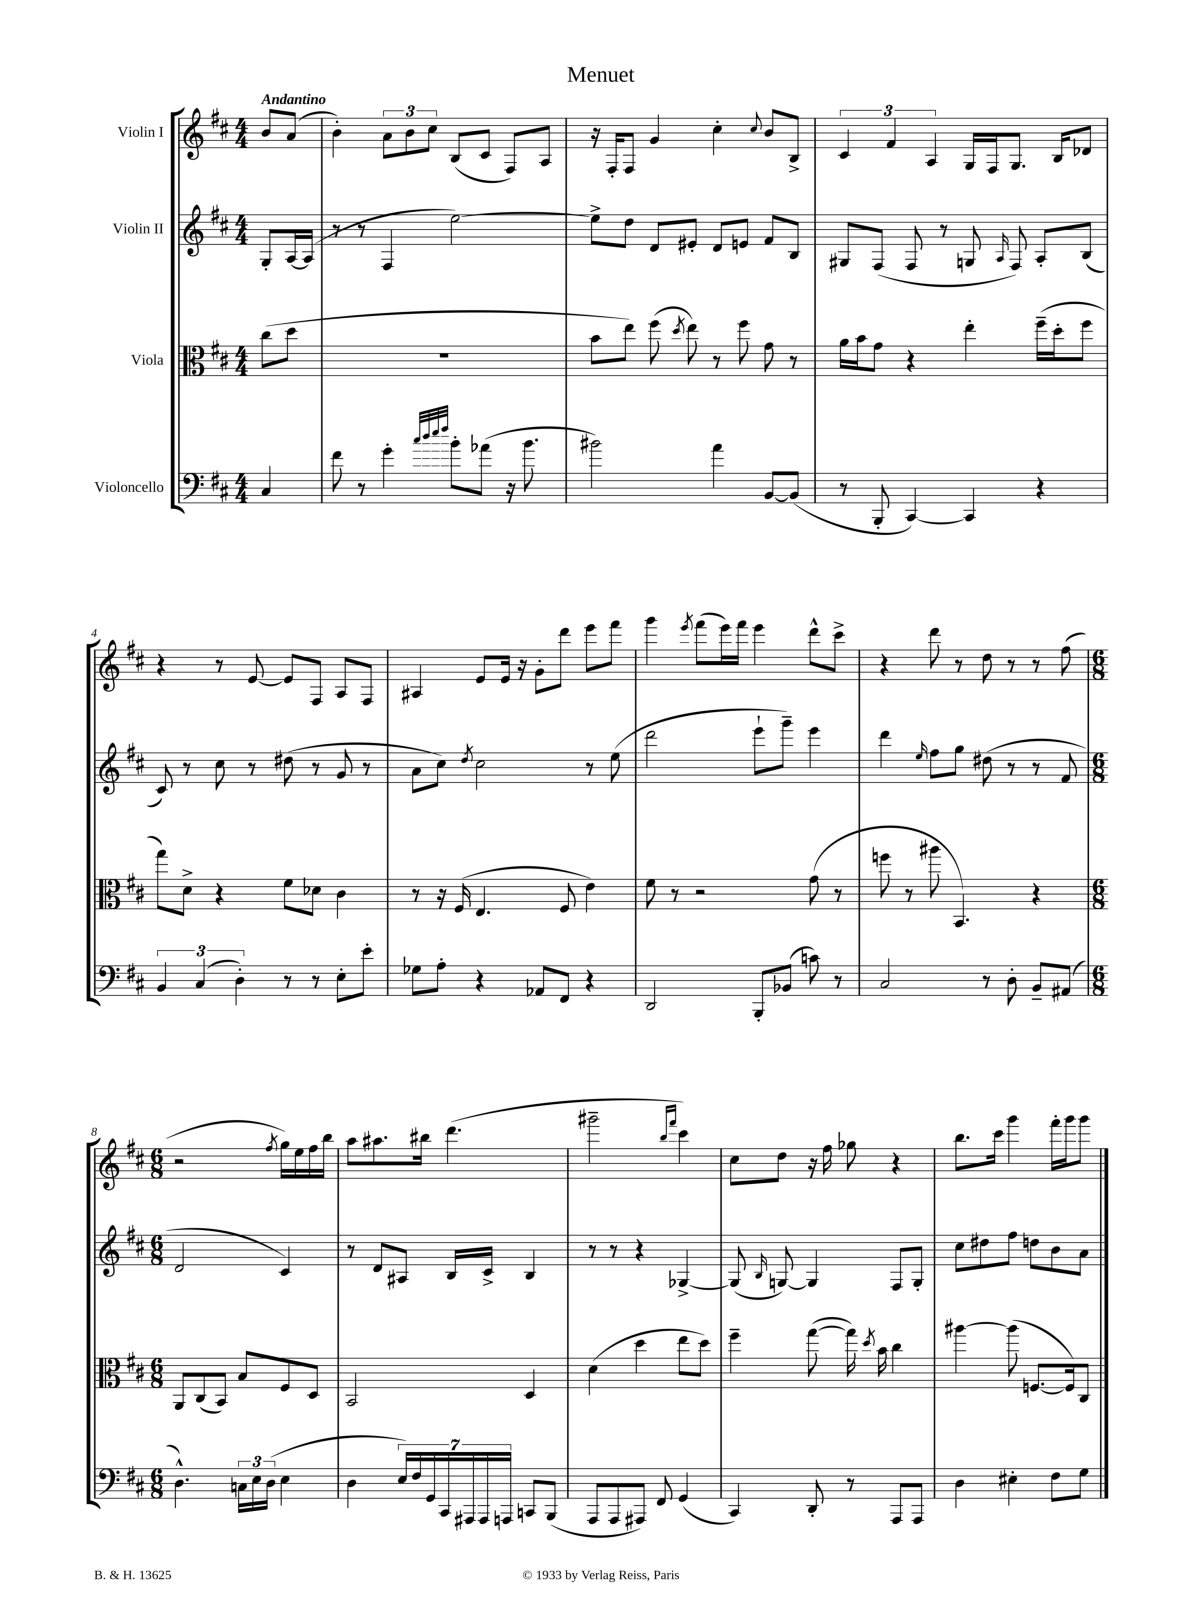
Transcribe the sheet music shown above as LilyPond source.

\header { title = "Menuet" }
<<
\new StaffGroup <<
\new Staff = "s0" \with { instrumentName = "Violin I" } {
    \clef treble \key d \major \numericTimeSignature \time 4/4 \partial 4 \tempo "Andantino"
    \autoBeamOff b'8[ a'8]( |
    b'4-.) \tuplet 3/2 { a'8[ b'8 cis''8] } b8[( cis'8] fis8[) a8] |
    r16 fis16[-. fis8] g'4 cis''4-. \appoggiatura { cis''8 } b'8[ b8]-> |
    \tuplet 3/2 { cis'4 fis'4 a4 } g16[ fis16 g8.] b16[ des'8] |
    r4 r8 e'8~ e'8[ fis8] a8[ fis8] |
    ais4 e'8[ e'16] r16 g'8[-. d'''8] e'''8[ fis'''8] |
    g'''4 \acciaccatura { e'''8 } fis'''8[( e'''16) fis'''16] e'''4 d'''8[-^ cis'''8]-> |
    r4 d'''8 r8 d''8 r8 r8 fis''8( |
    \numericTimeSignature \time 6/8 r2 \acciaccatura { fis''8 } g''16[) e''16 fis''16 b''16] |
    a''8[ ais''8. bis''16] d'''4.( |
    gis'''2-- \grace { b''16[ fis'''16] } cis'''4) |
    cis''8[ d''8] r16 fis''16 ges''8 r4 |
    b''8.[ cis'''16] g'''4 fis'''16[-. g'''16 g'''8] \bar "|." |
}
\new Staff = "s1" \with { instrumentName = "Violin II" } {
    \clef treble \key d \major \numericTimeSignature \time 4/4 \partial 4
    \autoBeamOff g8[-. a16~ a16]( |
    r8 r8 fis4 e''2~) |
    e''8[-> d''8] d'8[ eis'8]-. d'8[ e'8] fis'8[ b8] |
    gis8[ fis8]( fis8 r8 g8 \grace { a16 } fis8) a8[-. b8]( |
    cis'8) r8 cis''8 r8 dis''8( r8 g'8 r8 |
    a'8[ cis''8]) \acciaccatura { d''8 } cis''2 r8 e''8( |
    d'''2 e'''8[-! g'''8]--) e'''4 |
    d'''4 \grace { e''16 } fis''8[ g''8] dis''8( r8 r8 fis'8 |
    \numericTimeSignature \time 6/8 d'2 cis'4) |
    r8 d'8[ ais8] b16[ cis'16]-> b4 |
    r8 r8 r4 ges4~-> |
    ges8( \grace { b16 } g8~) g4 fis8[ g8]-. |
    cis''8[ dis''8 fis''8] d''8[ b'8 a'8] \bar "|." |
}
\new Staff = "s2" \with { instrumentName = "Viola" } {
    \clef alto \key d \major \numericTimeSignature \time 4/4 \partial 4
    \autoBeamOff cis''8[( d''8] |
    R1 |
    b'8[ e''8]) fis''8( \acciaccatura { d''8 } e''8) r8 fis''8 g'8 r8 |
    a'16[ b'16 g'8] r4 e''4-. fis''16[--( d''16-. fis''8] |
    g''8[) d'8]-> r4 fis'8[ des'8] cis'4 |
    r8 r16 fis16( e4. fis8 e'4) |
    fis'8 r8 r2 g'8( r8 |
    f''8 r8 ais''8 b,4.) r4 |
    \numericTimeSignature \time 6/8 a,8[ cis8( b,8]) b8[ fis8 d8] |
    b,2 d4 |
    d'4( d''4 e''8[ d''8]) |
    fis''4-- g''8~( g''16) \acciaccatura { d''8 } b'16 cis''4 |
    ais''4~ ais''8( f8.[~ f16) cis8] \bar "|." |
}
\new Staff = "s3" \with { instrumentName = "Violoncello" } {
    \clef bass \key d \major \numericTimeSignature \time 4/4 \partial 4
    \autoBeamOff cis4 |
    fis'8 r8 g'4-. \grace { cis''32[ d''32 e''32 fis''32] } b'8[-. aes'8]( r16 b'8. |
    bis'2) a'4 b,8[~ b,8]( |
    r8 b,,8-. cis,4~) cis,4 r4 |
    \tuplet 3/2 { b,4 cis4( d4-.) } r8 r8 e8[-. e'8]-. |
    ges8[ a8]-. r4 aes,8[ fis,8] r4 |
    d,2 b,,8[-. bes,8]( c'8) r8 |
    cis2 r8 d8-. b,8[-- ais,8]( |
    \numericTimeSignature \time 6/8 d4.-^) \tuplet 3/2 { c16[ e16 d16]( } e4 |
    d4 \tuplet 7/4 { e16[) fis16 g,16 cis,16 ais,,16 ais,,16 a,,16] } c,8[ b,,8]( |
    a,,8[ a,,8 ais,,8]) fis,8 g,4( |
    cis,4) d,8-. r8 a,,8[ a,,8] |
    d4 eis4-. fis8[ g8] \bar "|." |
}
>>
>>
